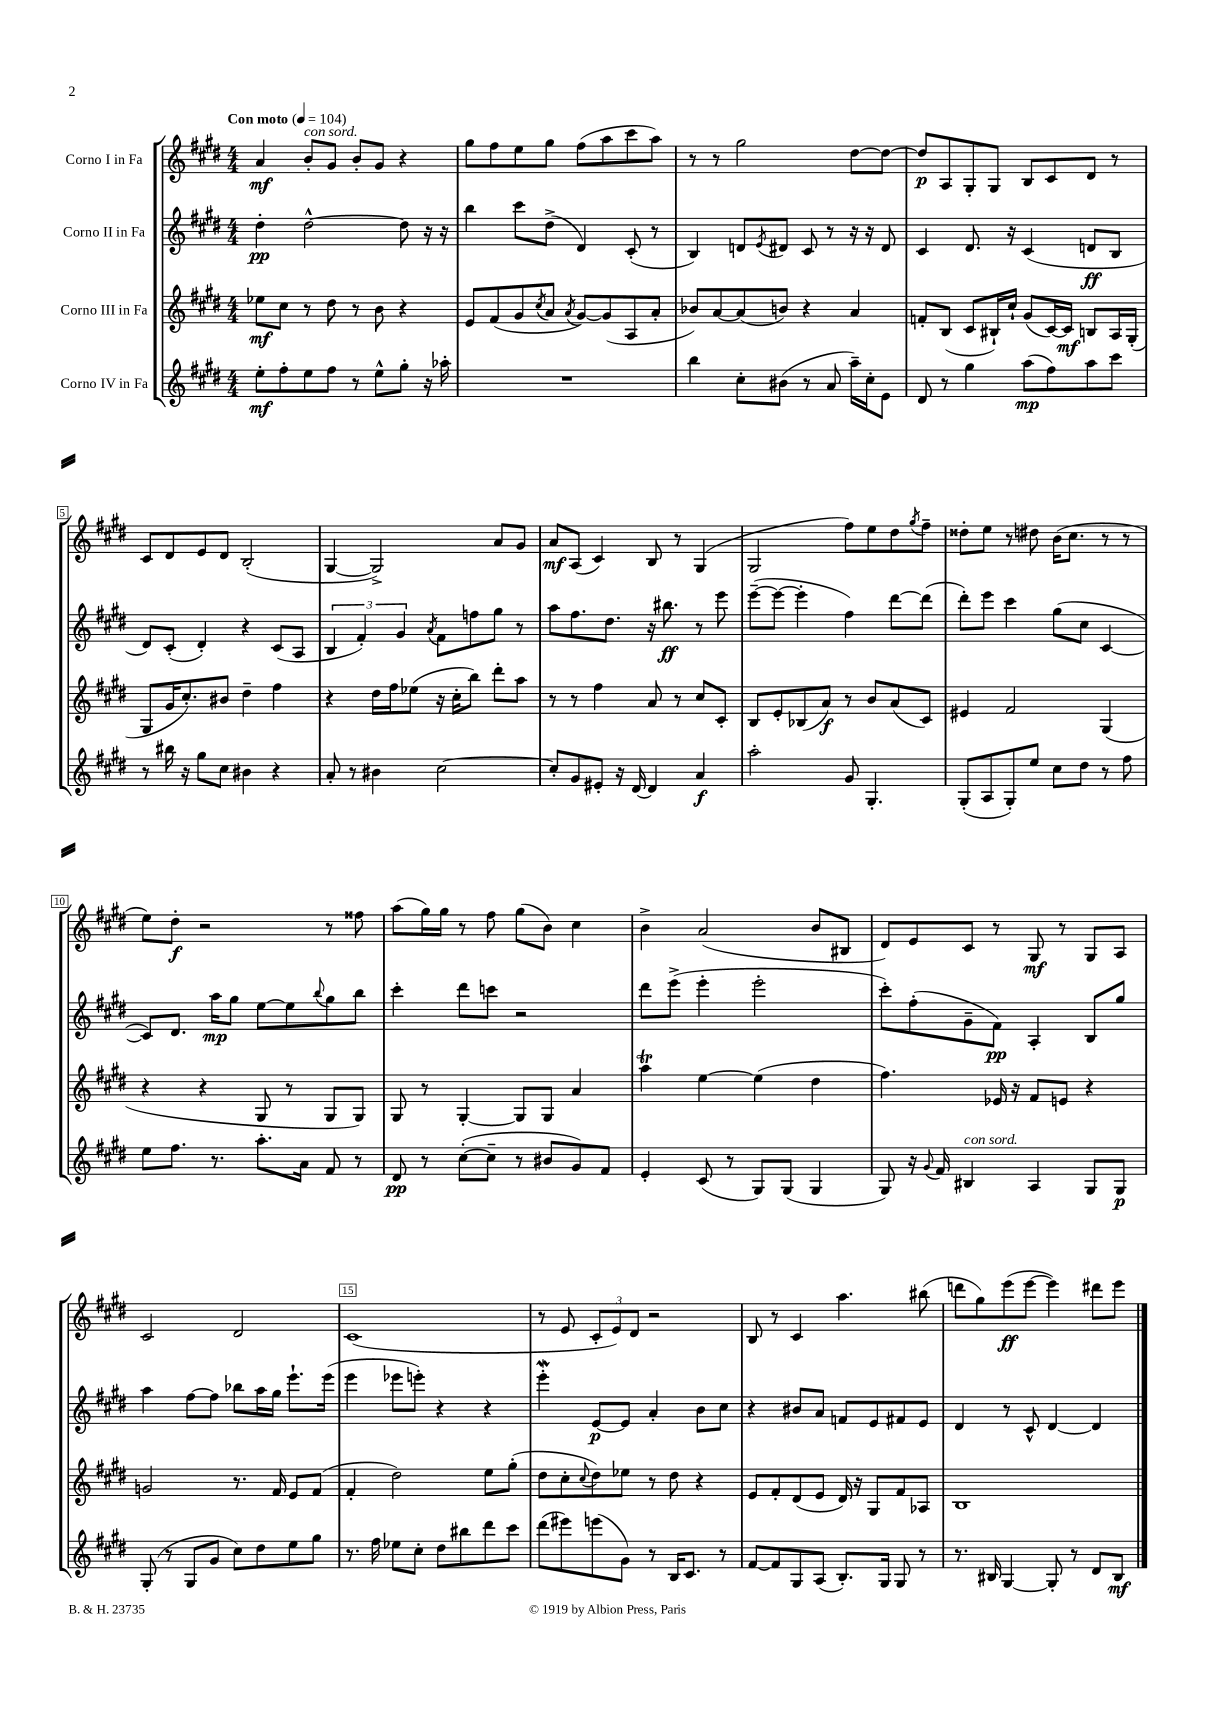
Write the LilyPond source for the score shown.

<<
\new StaffGroup <<
\new Staff = "s0" \with { instrumentName = "Corno I in Fa" } {
    \clef treble \key e \major \numericTimeSignature \time 4/4 \tempo "Con moto" 4 = 104
    a'4\mf b'8-.^\markup { \italic "con sord." } gis'8 b'8-. gis'8 r4 |
    gis''8 fis''8 e''8 gis''8 fis''8( a''8 cis'''8 a''8) |
    r8 r8 gis''2 dis''8~ dis''8~ |
    dis''8\p a8 gis8-. gis8 b8 cis'8 dis'8 r8 |
    cis'8 dis'8 e'8 dis'8 b2-.( |
    gis4~ gis2->) a'8 gis'8 |
    a'8\mf a8( cis'4) b8 r8 gis4( |
    gis2 fis''8) e''8 dis''8 \acciaccatura { gis''8 } fis''8-- |
    disis''8-. e''8 r8 dis''8 b'16( cis''8. r8 r8 |
    e''8) dis''8-.\f r2 r8 fisis''8 |
    a''8( gis''16) gis''16 r8 fis''8 gis''8( b'8) cis''4 |
    b'4-> a'2( b'8 bis8 |
    dis'8) e'8 cis'8 r8 gis8\mf r8 gis8 a8 |
    cis'2 dis'2 |
    cis'1( |
    r8 e'8 \tuplet 3/2 { cis'8-. e'8) dis'8 } r2 |
    b8 r8 cis'4 a''4. bis''8( |
    d'''8 gis''8) e'''8\ff( e'''8~ e'''4) dis'''8 e'''8 \bar "|." |
}
\new Staff = "s1" \with { instrumentName = "Corno II in Fa" } {
    \clef treble \key e \major \numericTimeSignature \time 4/4
    dis''4-.\pp dis''2~-^ dis''8 r16 r16 |
    b''4 cis'''8 dis''8->( dis'4) cis'8-.( r8 |
    b4) d'8 \acciaccatura { e'8 } dis'8 cis'8 r8 r16 r16 dis'8 |
    cis'4 dis'8. r16 cis'4( d'8\ff b8 |
    dis'8) cis'8-.( dis'4-.) r4 cis'8( a8 |
    \tuplet 3/2 { b4 fis'4-.) gis'4 } \acciaccatura { a'8 } fis'8 f''8 gis''8 r8 |
    a''8 fis''8. dis''8. r16 bis''8.\ff r8 e'''8 |
    e'''8~--( e'''8~ e'''4-. fis''4) dis'''8~ dis'''8( |
    dis'''8-.) e'''8 cis'''4 gis''8( cis''8 cis'4~ |
    cis'8) dis'8. a''16\mp gis''8 e''8~ e''8 \appoggiatura { b''8 } gis''8 b''8 |
    cis'''4-. dis'''8 c'''8 r2 |
    dis'''8 e'''8->( e'''4-. e'''2-. |
    cis'''8-.) fis''8-.( gis'8-- fis'8\pp) a4-. b8 gis''8 |
    a''4 fis''8~ fis''8 bes''8 a''16 gis''16 e'''8.-! e'''16( |
    e'''4 ees'''8 e'''8-.) r4 r4 |
    e'''4-.\mordent e'8~\p e'8 a'4-. b'8 cis''8 |
    r4 bis'8 a'8 f'8 e'8 fis'8 e'8 |
    dis'4 r8 cis'8-^ dis'4~ dis'4 \bar "|." |
}
\new Staff = "s2" \with { instrumentName = "Corno III in Fa" } {
    \clef treble \key e \major \numericTimeSignature \time 4/4
    ees''8\mf cis''8 r8 dis''8 r8 b'8 r4 |
    e'8 fis'8( gis'8 \acciaccatura { cis''8 } a'8 \acciaccatura { a'8 } gis'8~) gis'8( a8 a'8-. |
    bes'8) a'8~ a'8( b'8) r4 a'4 |
    f'8-. b8( cis'8 bis16-!) cis''16-! gis'8( cis'16~) cis'16\mf b8 a16 gis16-.( |
    gis8 gis'16 cis''8.-.) bis'8 dis''4-- fis''4 |
    r4 dis''16 fis''16 ees''8( r16 cis''16-. b''8) dis'''8-. a''8 |
    r8 r8 fis''4 a'8 r8 cis''8 cis'8-. |
    b8 e'8-. bes8( a'8\f) r8 b'8 a'8( cis'8) |
    eis'4 fis'2 gis4( |
    r4 r4 gis8 r8 gis8 gis8) |
    gis8 r8 gis4~-. gis8 gis8 a'4 |
    a''4\trill e''4~ e''4( dis''4 |
    fis''4.) ees'16 r16 fis'8 e'8 r4 |
    g'2 r8. fis'16 e'8 fis'8( |
    fis'4-. dis''2) e''8 gis''8-.( |
    dis''8 cis''8-. \appoggiatura { cis''8 } dis''8) ees''8 r8 dis''8 r4 |
    e'8 fis'8-. dis'8( e'8 dis'16) r16 gis8 fis'8 aes8 |
    b1 \bar "|." |
}
\new Staff = "s3" \with { instrumentName = "Corno IV in Fa" } {
    \clef treble \key e \major \numericTimeSignature \time 4/4
    e''8-.\mf fis''8-. e''8 fis''8 r8 e''8-^ gis''8-. r16 aes''16-. |
    R1 |
    b''4 cis''8-. bis'8( r8 a'8 a''16--) cis''16-. e'8 |
    dis'8 r8 gis''4 a''8\mp( fis''8) a''8 cis'''8 |
    r8 bis''16 r16 gis''8 cis''8 bis'4 r4 |
    a'8-. r8 bis'4 cis''2~ |
    cis''8-. gis'8 eis'8-. r16 dis'16~ dis'4 a'4\f |
    a''2-. gis'8 gis4.-. |
    gis8-.( a8 gis8-.) e''8 cis''8 dis''8 r8 fis''8 |
    e''8 fis''8. r8. a''8.-. a'16 fis'8 r8 |
    dis'8\pp r8 cis''8~-.( cis''8-- r8 bis'8 gis'8) fis'8 |
    e'4-. cis'8( r8 gis8) gis8( gis4 |
    gis8) r16 \appoggiatura { gis'8 } fis'16 bis4^\markup { \italic "con sord." } a4 gis8 gis8\p |
    gis8-.( r8 gis8 gis'8 cis''8) dis''8 e''8 gis''8 |
    r8. fis''16 ees''8 cis''8-. dis''8 bis''8 dis'''8 cis'''8 |
    dis'''8( eis'''8) e'''8( gis'8) r8 b16 cis'8. r8 |
    fis'8~ fis'8 gis8 a8( b8.-.) gis16 gis8 r8 |
    r8. bis16 gis4~ gis8-. r8 dis'8 bis8\mf \bar "|." |
}
>>
>>
\layout { \context { \Score \override BarNumber.break-visibility = ##(#f #t #t) barNumberVisibility = #(every-nth-bar-number-visible 5) \override BarNumber.stencil = #(make-stencil-boxer 0.1 0.3 ly:text-interface::print) } }
